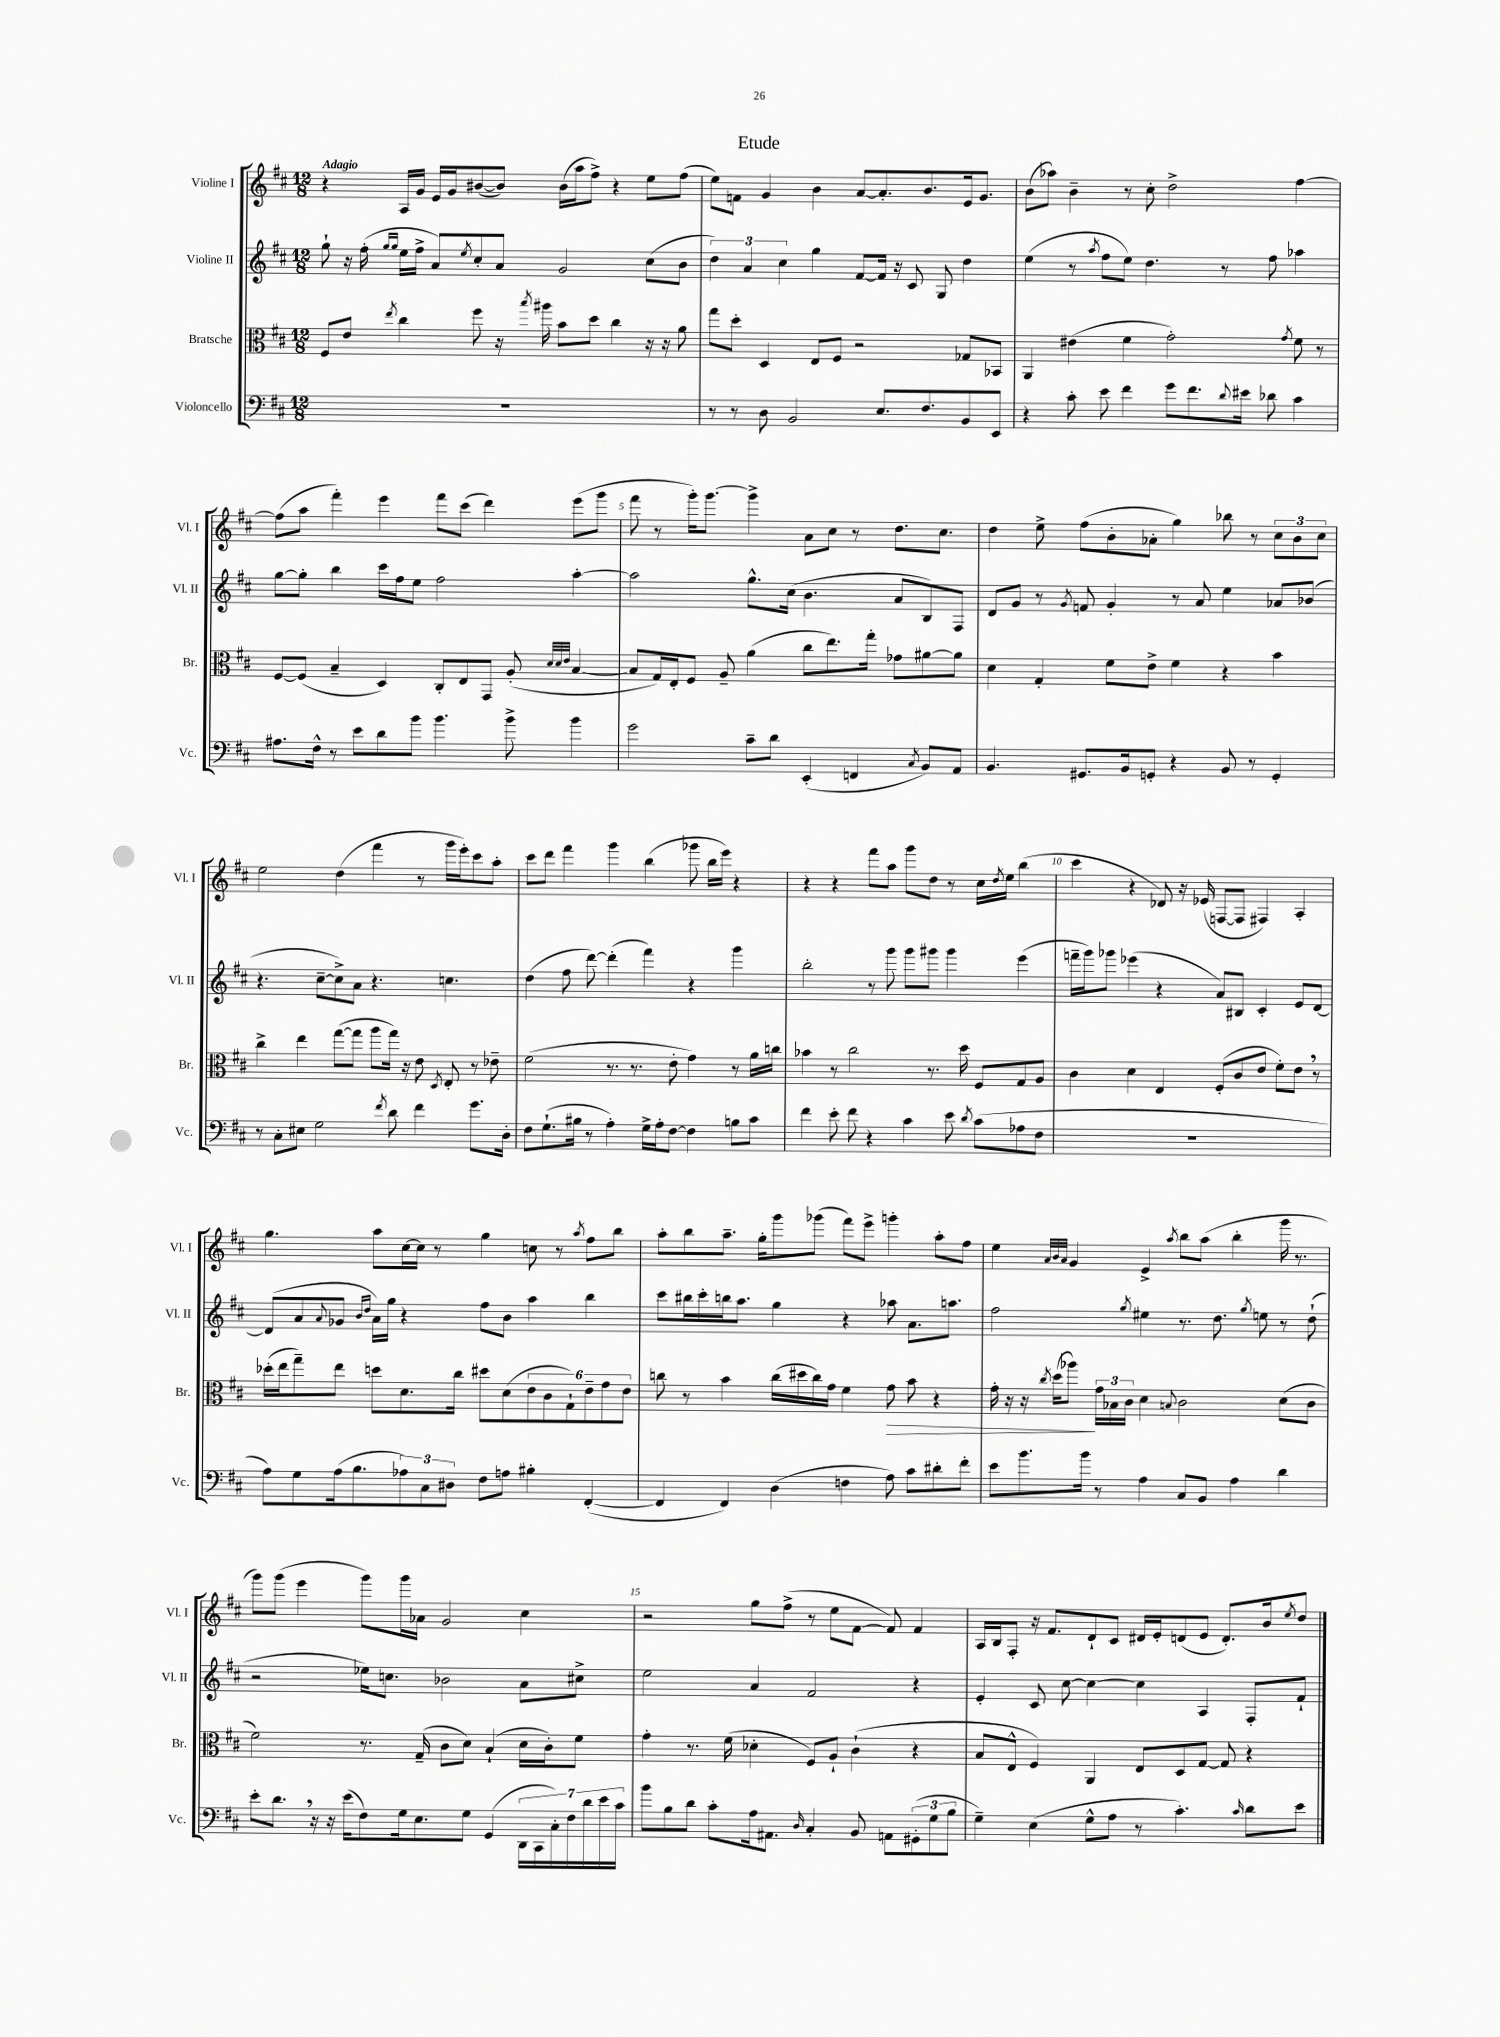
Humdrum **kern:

**kern	**kern	**kern	**kern
*staff4	*staff3	*staff2	*staff1
*clefF4	*clefC3	*clefG2	*clefG2
*k[f#c#]	*k[f#c#]	*k[f#c#]	*k[f#c#]
*M12/8	*M12/8	*M12/8	*M12/8
1.r	8F#/L	8gg`\	4r
.	8e/J	16r	.
.	.	(16ff#'\	.
.	.	16qqgg/LL	.
.	8qee/	16qqgg/JJ	.
.	4cc#\	16ee\LL	16A/LL
.	.	16ff#^\JJ	16g/JJ
.	.	8a/L)	16e/LL
.	.	.	16g/J
.	.	8qee/	.
.	8ff#\	8cc#'/	([8b#/
.	16r	8a/J	8b#/]J)
.	8qbb/	.	.
.	16aa#\	.	.
.	8b\L	2g/	(16b#\LL
.	.	.	16aa\J
.	8dd\J	.	8ff#^\J)
.	4cc#\	.	4r
.	16r	(8cc#\L	8ee\L
.	16r	.	.
.	8a\	8b\J	(8ff#\J
=	=	=	=
8r	8gg\L	6dd\)	8ee\L)
8r	8dd'\J	.	8f\J
.	.	6a/	.
8D\	4D/	.	4g/
.	.	6cc#\	.
2BB/	.	.	.
.	8E/L	4gg\	4b\
.	8F#/J	.	.
.	2r	[8f#/L	[8a/L
8.E/L	.	16f#/]Jk	8.a'/]
.	.	16r	.
.	.	8c#/	.
8.F#/	.	.	8.b/
.	.	8G/	.
8BB/	8G-/L	4dd\	16e/k
.	.	.	8.g/J
8EE/J	8BB-/J	.	.
=	=	=	=
4r	4AA/	(4ee\	(8b\L
.	.	.	8aa-\J)
8c#'\	(4e#\	8r	4b~\
.	.	8qaa/	.
8e\	.	8ff#\L	.
4f#\	4f#\	8ee\J)	8r
.	.	4.dd\	8cc#'\
8g\L	2g'\)	.	2dd^\
8.f#\	.	.	.
.	.	8r	.
8qqd/	.	.	.
16e#\Jk	.	.	.
8d-\	.	8ff#\	.
.	8qg/	.	.
4c#\	8f#\	4aa-\	[4ff#\
.	8r	.	.
=	=	=	=
8.A#\L	[8F#/L	[8gg\L	(8ff#\]L
.	(8F#/]J	8gg'\]J	8aa\J
16F#^^\Jk	.	.	.
8r	4B~/	4bb\	4fff#'\)
8e\L	.	.	.
8d\	4D/)	16ccc#\LL	4eee\
.	.	16ff#\J	.
8b\J	.	8ee\J	.
4.b\	8C#'/L	2ff#\	8fff#\L
.	8E/	.	(8ccc#\J
.	8GG/J	.	4ddd\)
8b^\	(8A'/	.	.
.	32qqd/LLL	.	.
.	32qqd/	.	.
.	32qqe/JJJ	.	.
4b\	[4B/	[4aa'\	(8eee\L
.	.	.	8ggg\J
=	=	=	=
2g\	8B/]L	2aa\]	8fff#\
.	16G/L)	.	8r
.	16E'/J	.	.
.	8F#/J	.	16ggg'\LK)
.	.	.	[8.ggg\J
.	8A~/	.	.
8c#~\L	(4a\	8.gg^^\L	4ggg^\]
8d\J	.	.	.
.	.	(16cc#\Jk	.
(4EE'/	8cc#\L	4.b\	8a\L
.	8.ee\)	.	8cc#\J
4FF/	.	.	8r
.	16gg'\Jk	.	.
.	8g-\L	8a/L	8.dd\L
8qC#/	.	.	.
8BB/L)	[8a#\	8B/)	.
.	.	.	8.cc#\J
8AA/J	8a#\]J	8F#/J	.
=	=	=	=
4.BB/	4d\	8d/L	4dd\
.	.	8g/J	.
.	4G'/	8r	8ee^\
.	.	8qg/	.
8.GG#/L	.	8f/	(8ff#\L
.	8f#\L	4g'/	8b'\
16BB/k	.	.	.
8GG'/J	8e^\J	.	8a-'\J
4r	4f#\	8r	4gg\)
.	.	8a/	.
8BB/	4r	4ee\	8bb-\
8r	.	.	8r
4GG'/	4b\	8a-/L	12cc#\L
.	.	.	12b\
.	.	(8b-/J	.
.	.	.	12cc#\J
=	=	=	=
8r	4cc#^\	4.r	2ee\
8C#'\L	.	.	.
8E#\J	4ee\	.	.
2G\	.	[8cc#~\L	.
.	([8gg\L	8cc#^\])	(4dd\
.	8gg\]J	8a\J	.
.	8aa\L	4.r	4fff#\
8qf#/	.	.	.
8d\	16gg\Jk)	.	.
.	16r	.	.
4f#\	8e\	.	8r
.	8qD/	.	.
.	8E'/	4.cc\	16ggg\LL
.	.	.	16eee'\J)
8.g\L	8r	.	8ccc#\
.	8e-~\	.	8aa'\J
16D'\Jk	.	.	.
=	=	=	=
8F#\L	(2f#\	(4dd\	8ccc#\L
(8.G`\	.	.	8ddd\J
.	.	8ff#\	4fff#\
16B#\Jk	.	.	.
8r	.	[8ddd\)	.
4A'\)	8.r	(4ddd'\]	4ggg\
.	8.r	.	.
16G^\LL	.	4fff#\)	(4bb\
16A'\J	.	.	.
[8F#\J	8e'\	.	.
4F#\]	4g\)	4r	8ggg-\
.	.	.	16bb\LL
.	.	.	16eee\JJ)
8B\L	8r	4ggg\	4r
8c#\J	16a\LL	.	.
.	16cc\JJ	.	.
=	=	=	=
4f#\	4b-\	2bb'\	4r
8e'\	8r	.	4r
8f#\	2cc#\	.	.
4r	.	8r	8fff#\L
.	.	8ggg\	8aa\J
4c#\	.	8ggg\L	8ggg\L
.	8.r	8ggg#\J	8dd\J
8e\	.	4ggg#\	8r
.	16dd\	.	.
8qd/	.	.	.
(8c#\L	8F#/L	.	16cc#\LL
.	.	.	8qdd/
.	.	.	16ee\JJ
8A-\	8G/	(4eee\	(4bb\
8F#\J	8A/J	.	.
=	=	=	=
1.r	4c#\	16fff~\LL	4ccc#\
.	.	16ggg\J)	.
.	.	8ggg-\J	.
.	4d\	(4eee-\	4r
.	4E/	4r	8d-/)
.	.	.	16r
.	.	.	(16e-/
.	(8F#'/L	8a/L)	[8F/L
.	8c#/	8B#/J	8F/]J
.	8e/J	4c#'/	4F#/)
.	8f#'\L)	.	.
.	8e\J	8e/L	4A'/
.	8r	[8d/J	.
=	=	=	=
8A\L)	(16dd-'\LL	(8d/]L	4.gg\
.	16ee\J	.	.
8G\	8gg~\)	8a/	.
.	.	8qqa/	.
(16A\k	8ee\J	8g-/J	.
8.B\	.	.	.
.	.	16qqb/LL	.
.	.	16qqdd/JJ	.
.	8dd\L	16a\LL)	8aa\L
.	.	16gg\JJ	.
12A-\)	8.d\	4r	[16cc#\L
.	.	.	16cc#\]JJ
12C#\	.	.	.
.	.	.	8r
12D#\J	.	.	.
.	16cc#\Jk	.	.
8F#\L	8dd#\L	8ff#\L	4gg\
8A\J	(8d\	8b\J	.
4B#'\	12e\	4aa\	8cc\
.	12c#\	.	.
.	.	.	8r
.	12G`\)	.	.
.	.	.	8qaa/
([4FF#'/	12e~\	4bb\	8ff#\L
.	12g\	.	.
.	.	.	8bb\J
.	12e\J	.	.
=	=	=	=
4FF#/]	8cc\	8ccc#\L	8aa'\L
.	8r	16bb#\L	8bb\
.	.	16ccc#'\	.
4FF#/)	4b\	16bb\J	8.aa~\J
.	.	8.aa\J	.
.	.	.	16gg'\LK
(4D\	(16cc\LL	4gg\	8ggg\
.	16dd#\	.	.
.	16cc\)	.	(8ggg-\J
.	16g\JJ	.	.
4F\	4f#\	4r	8fff#\L)
.	.	.	8eee^\J
8A\)	8g\	8aa-\	4ggg'\
8c#\L	8b\	8.a\L	.
8d#'\	4r	.	8aa'\L
.	.	8.aa\J	.
8f#'\J	.	.	8ff#\J
=	=	=	=
8e\L	16g'\	2ff#\	4ee\
.	16r	.	.
8.b\	16r	.	.
.	8qcc#/	.	.
.	(16dd\LK	.	.
.	.	.	32qqa/LLL
.	.	.	32qqb/
.	.	.	32qqa/JJJ
.	8aa-\J)	.	4g/
16b\Jk	.	.	.
8r	24g\LL	.	.
.	24B-\	.	.
.	24c#\JJ	.	.
.	.	8qgg/	.
4A\	4d\	4ee#\	4e^/
.	8qqB/	.	8qaa/
8C#/L	2c#\	8.r	8bb\L
8BB/J	.	.	(8aa\J
.	.	8.dd\	.
4A\	.	.	4bb'\
.	.	8qgg/	.
.	.	8ee\	.
4d\	(8d\L	8r	16ggg\
.	.	.	8.r
.	8c#\J	(8dd`\	.
=	=	=	=
8e'\L	2f#\)	2r	8ggg\L)
8.d\J	.	.	(8ggg\J
.	.	.	4eee\
16r	.	.	.
16r	.	.	.
(16e\LK	.	.	.
8F#\)	8.r	16ee-\LK)	8ggg\L)
.	.	8.cc\J	.
16G\k	.	.	16ggg\L
8.E\	(16G~/	.	16a-\JJ
.	8c#\L	2b-\	2g/
8G\J	8d\J)	.	.
(4GG/	(4B`/	.	.
28DD\LL	16d\LL	8a\L	4cc#\
28CC#\	.	.	.
.	16c#'\J)	.	.
28C#'\)	.	.	.
28F#\	.	.	.
.	8f#\J	8cc#^\J	.
28d\	.	.	.
28e\	.	.	.
28c#\JJ	.	.	.
=	=	=	=
8b\L	4g'\	2ee\	2r
8B\	.	.	.
8d\J	8.r	.	.
8c#'\L	.	.	.
.	(16f#\	.	.
16A\k	4d-'\	4a/	8gg\L
8.AA#\J	.	.	.
.	.	.	(8ff#^\J
16qqD/	.	.	.
4C#'/	8F#/L)	2f#/	8r
.	8A`/J	.	8ee\L
8BB/	(4c#`\	.	[8f#\J
8AA\L	.	.	8f#/])
(12GG#'\	4r	4r	4f#/
12G\	.	.	.
12B\J	.	.	.
=	=	=	=
4G~\)	8B/L	4e'/	16A/LL
.	.	.	16B/J
.	8E^^/J	.	8F#'/J
(4E\	4F#/)	8c#/	16r
.	.	.	8.f#/L
.	.	[8cc#\	.
8G^^\L	4AA/	4cc#\_	8d`/
8A\J	.	.	8c#/J
8r	8E/L	4cc#\]	16d#/LL
.	.	.	16e'/J
4.c#'\)	8D/	.	(8d/
.	[8G/J	4A/	8e/J
.	8G/]	.	8.d'/L)
16qqc#/	.	.	.
8d\L	4r	8F#'/L	.
.	.	.	16b/k
.	.	.	8qee/
8e\J	.	8f#`/J	8dd/J
==	==	==	==
*-	*-	*-	*-
